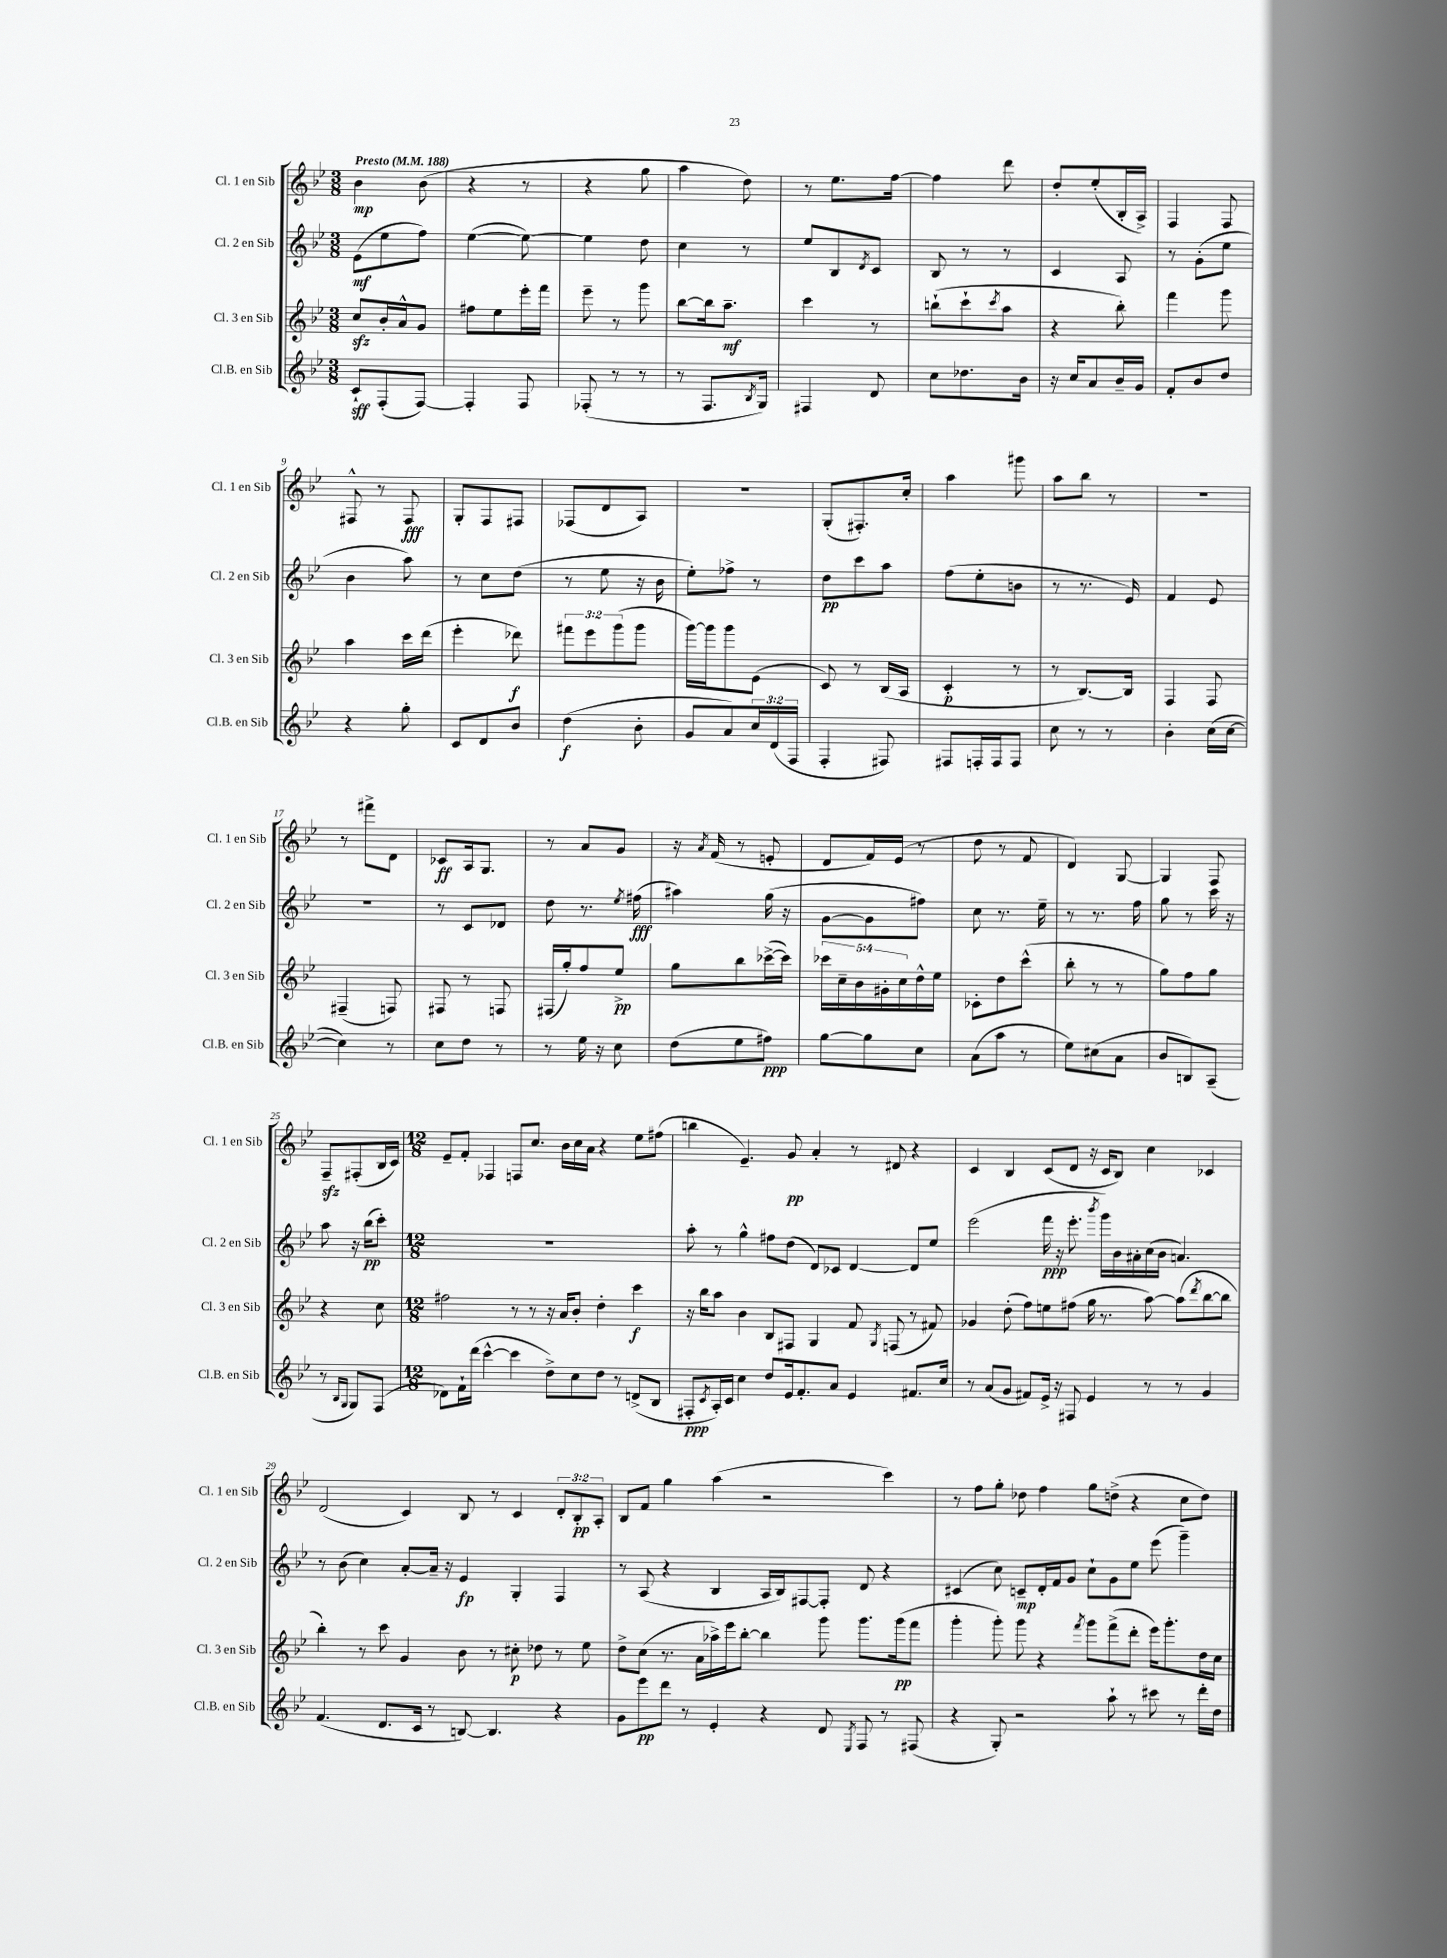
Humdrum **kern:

**kern	**dynam	**kern	**dynam	**kern	**dynam	**kern	**dynam
*part4	*part4	*part3	*part3	*part2	*part2	*part1	*part1
*staff4	*staff4	*staff3	*staff3	*staff2	*staff2	*staff1	*staff1
*I"Cl.B. en Sib	*	*I"Cl. 3 en Sib	*	*I"Cl. 2 en Sib	*	*I"Cl. 1 en Sib	*
*I'Cl.B. en Sib	*	*I'Cl. 3 en Sib	*	*I'Cl. 2 en Sib	*	*I'Cl. 1 en Sib	*
*clefG2	*	*clefG2	*	*clefG2	*	*clefG2	*
*k[b-e-]	*	*k[b-e-]	*	*k[b-e-]	*	*k[b-e-]	*
*M3/8	*	*M3/8	*	*M3/8	*	*M3/8	*
*MM188	*	*MM188	*	*MM188	*	*MM188	*
=1	=1	=1	=1	=1	=1	=1	=1
!	!	!	!	!	!	!LO:TX:a:B:t=Presto	!
8c`/L	sff	8cczz/L	.	(8e-\L	mf	4b-\	mp
(8F'/	.	16b-'/L	.	8ee-\	.	.	.
.	.	16a^^/J	.	.	.	.	.
[8F/J)	.	8g/J	.	8ff\J)	.	(8b-\	.
=2	=2	=2	=2	=2	=2	=2	=2
4F'/]	.	8ff#X\L	.	([4ee-\	.	4r	.
.	.	8ee-\	.	.	.	.	.
8F/	.	16eee-'\L	.	8ee-\_)	.	8r	.
.	.	16fff\JJ	.	.	.	.	.
=3	=3	=3	=3	=3	=3	=3	=3
(8F-X'/	.	8eee-~\	.	4ee-\]	.	4r	.
8r	.	8r	.	.	.	.	.
8r	.	8ggg\	.	8dd\	.	8gg\	.
=4	=4	=4	=4	=4	=4	=4	=4
8r	.	[8bb-\L	.	4cc\	.	4aa\	.
8.F/L	.	16bb-\k]	.	.	.	.	.
.	.	8.aa~\J	mf	.	.	.	.
.	.	.	.	8r	.	8dd\)	.
8qB-/	.	.	.	.	.	.	.
16G/Jk)	.	.	.	.	.	.	.
=5	=5	=5	=5	=5	=5	=5	=5
4F#X/	.	4ccc\	.	8ee-/L	.	8r	.
.	.	.	.	8B-/	.	8.ee-\L	.
.	.	.	.	8qd/	.	.	.
8d/	.	8r	.	8c/J	.	.	.
.	.	.	.	.	.	[16ff\Jk	.
=6	=6	=6	=6	=6	=6	=6	=6
8cc\L	.	(8bbn`\L	.	8B-/	.	4ff\]	.
8.dd-X\	.	8ccc`\	.	8r	.	.	.
.	.	8qccc/	.	.	.	.	.
.	.	8aa\J	.	8r	.	8ddd\	.
16b-\Jk	.	.	.	.	.	.	.
=7	=7	=7	=7	=7	=7	=7	=7
16r	.	4r	.	4c/	.	8dd'/L	.
16cc/KL	.	.	.	.	.	.	.
8a/	.	.	.	.	.	(8ee-'/	.
16b-~/L	.	8bb-'\)	.	8A/	.	16B-'/L	.
16g/JJ	.	.	.	.	.	16A^/JJ)	.
=8	=8	=8	=8	=8	=8	=8	=8
8f'/L	.	4fff\	.	8r	.	4F/	.
8b-/	.	.	.	(8g'\L	.	.	.
8dd/J	.	8ggg\	.	8ee-\J	.	8F/	.
!!LO:LB:g=z
=9	=9	=9	=9	=9	=9	=9	=9
4r	.	4aa\	.	4b-\	.	8F#X^^/	.
.	.	.	.	.	.	8r	.
8gg'\	.	16ccc\LL	.	8aa\)	.	8F#/	fff
.	.	(16ddd\JJ	.	.	.	.	.
=10	=10	=10	=10	=10	=10	=10	=10
8c/L	.	4eee-'\	.	8r	.	8G'/L	.
8d/	.	.	.	8cc\L	.	8F/	.
8b-/J	.	8ddd-X\)	f	(8dd\J	.	8F#X/J	.
=11	=11	=11	=11	=11	=11	=11	=11
(4dd\	f	12fff#X\L	.	8r	.	(8F-X/L	.
.	.	12eee-\	.	.	.	.	.
.	.	.	.	8ee-\	.	8d/	.
.	.	(12ggg\	.	.	.	.	.
8b-'\	.	8ggg\J	.	16r	.	8A/J)	.
.	.	.	.	16b-\	.	.	.
=12	=12	=12	=12	=12	=12	=12	=12
8g/L	.	[16ggg\LL)	.	8ee-'\L)	.	4.r	.
.	.	16ggg\J]	.	.	.	.	.
8a/)	.	8ggg\	.	8ff-X^\J	.	.	.
24cc/L	.	(8e-\J	.	8r	.	.	.
(24d/	.	.	.	.	.	.	.
24F/JJ	.	.	.	.	.	.	.
=13	=13	=13	=13	=13	=13	=13	=13
4F'/	.	8c/)	.	8dd\L	pp	(8G'/L	.
.	.	8r	.	8ccc\	.	8.F#X'/)	.
8F#X/)	.	(16B-/LL	.	8aa\J	.	.	.
.	.	16A/JJ	.	.	.	16cc'/Jk	.
=14	=14	=14	=14	=14	=14	=14	=14
8F#X/L	.	4c'/	p	(8ff\L	.	4aa\	.
16Fn'/L	.	.	.	8ee-'\	.	.	.
16F/J	.	.	.	.	.	.	.
8F/J	.	8r	.	8bn\J	.	8ggg#X\	.
=15	=15	=15	=15	=15	=15	=15	=15
8cc\	.	8r	.	8r	.	8aa\L	.
8r	.	[8.B-/L)	.	8.r	.	8bb-\J	.
8r	.	.	.	.	.	8r	.
.	.	16B-/Jk]	.	16e-/)	.	.	.
=16	=16	=16	=16	=16	=16	=16	=16
4b-'\	.	4F/	.	4f/	.	4.r	.
(16cc\LL	.	8F/	.	8e-/	.	.	.
[16cc\JJ	.	.	.	.	.	.	.
!!LO:LB:g=z
=17	=17	=17	=17	=17	=17	=17	=17
4cc\])	.	(4F#X~/	.	4.r	.	8r	.
.	.	.	.	.	.	8fff#X^\L	.
8r	.	8Fn/)	.	.	.	8d\J	.
=18	=18	=18	=18	=18	=18	=18	=18
8cc\L	.	8F#X/	.	8r	.	8c-X/L	ff
8dd\J	.	8r	.	8c/L	.	16A/k	.
.	.	.	.	.	.	8.G/J	.
8r	.	8Fn/	.	8d-X/J	.	.	.
=19	=19	=19	=19	=19	=19	=19	=19
8r	.	(16F#X/LL	.	8dd\	.	8r	.
.	.	16gg'/J)	.	.	.	.	.
16ee-\	.	8ff/	.	8.r	.	8a/L	.
16r	.	.	.	.	.	.	.
8cc\	.	8ee-^/J	pp	.	.	8g/J	.
.	.	.	.	8qee-/	.	.	.
.	.	.	.	(16ff#X\	fff	.	.
=20	=20	=20	=20	=20	=20	=20	=20
(8dd\L	.	8gg\L	.	4aa#X\)	.	16r	.
.	.	.	.	.	.	8qa/	.
.	.	.	.	.	.	(16f/	.
8ee-\	.	8bb-\	.	.	.	8r	.
8ff#X\J)	ppp	([16ccc-X^\L	.	(16gg\	.	8en'/	.
.	.	16ccc-\JJ])	.	16r	.	.	.
=21	=21	=21	=21	=21	=21	=21	=21
[8gg\L	.	20ccc-X\LL	.	[8g\L	.	8d/L	.
.	.	20cc~\	.	.	.	.	.
.	.	20b-\	.	.	.	.	.
8gg\]	.	.	.	8g\]	.	16f/L)	.
.	.	20g#X'\	.	.	.	.	.
.	.	.	.	.	.	(16e-/JJ	.
.	.	20cc\	.	.	.	.	.
8cc\J	.	16dd^^\	.	8ff#X\J)	.	8r	.
.	.	16ee-\JJ	.	.	.	.	.
=22	=22	=22	=22	=22	=22	=22	=22
(8a\L	.	8c-X'\L	.	8cc\	.	8dd\	.
8aa\J	.	8dd\	.	8.r	.	8r	.
8r	.	(8ccc^^\J	.	.	.	8f/	.
.	.	.	.	16ee-~\	.	.	.
=23	=23	=23	=23	=23	=23	=23	=23
8ee-\L)	.	8bb-'\	.	8r	.	4d/)	.
(8cc#X\	.	8r	.	8.r	.	.	.
8a\J	.	8r	.	.	.	[8G/	.
.	.	.	.	16ff\	.	.	.
=24	=24	=24	=24	=24	=24	=24	=24
8b-/L	.	8gg\L)	.	8gg\	.	4G/]	.
8Bn/)	.	8ff\	.	8r	.	.	.
(8A~/J	.	8gg\J	.	16ccc\	.	8F/	.
.	.	.	.	16r	.	.	.
!!LO:LB:g=z
=25	=25	=25	=25	=25	=25	=25	=25
8r	.	4r	.	8aa\	.	8Fzz~/L	.
16qqB-/LL	.	.	.	.	.	.	.
16qqG/JJ	.	.	.	.	.	.	.
8G/L)	.	.	.	16r	.	(8F#X'/	.
.	.	.	.	(16bb-\KL	pp	.	.
(8F/J	.	8cc\	.	8ccc'\J)	.	16B-/L	.
.	.	.	.	.	.	16c/JJ)	.
=26	=26	=26	=26	=26	=26	=26	=26
*M12/8	*	*M12/8	*	*M12/8	*	*M12/8	*
8d-X\L)	.	2ff#X\	.	1.r	.	8e-~/L	.
16f`\L	.	.	.	.	.	8f'/J	.
(16ddd\JJ	.	.	.	.	.	.	.
[4ccc^^\	.	.	.	.	.	4F-X/	.
4ccc\]	.	8r	.	.	.	8Fn/L	.
.	.	8r	.	.	.	8.cc/J	.
8dd^\L)	.	16r	.	.	.	.	.
.	.	16a/KL	.	.	.	16b-\LL	.
8cc\	.	8b-'/J	.	.	.	16cc\	.
.	.	.	.	.	.	16a\JJ	.
8dd\J	.	4dd'\	.	.	.	4r	.
8r	.	.	.	.	.	.	.
(8dn^/L	.	4ccc\	f	.	.	8ee-\L	.
8B-/J	.	.	.	.	.	(8ff#X\J	.
=27	=27	=27	=27	=27	=27	=27	=27
8F#X'/L	ppp	16r	.	8aa'\	.	4bbn\	.
.	.	16bb-\KL	.	.	.	.	.
8qc/	.	.	.	.	.	.	.
16A'/L)	.	8aa\J	.	8r	.	.	.
16c/JJ	.	.	.	.	.	.	.
4cc\	.	4b-\	.	4gg^^\	.	4.e-~/)	.
8dd/L	.	8B-/L	.	8ff#X\L	.	.	.
16e-/k	.	8F#X/J	.	(8dd\J	.	8g/	pp
8.f'/	.	.	.	.	.	.	.
.	.	4G/	.	8d/L)	.	4a'/	.
8a/J	.	.	.	8c-X/J	.	.	.
4e-/	.	8f/	.	[4d/	.	8r	.
.	.	8qG/	.	.	.	.	.
.	.	(8Fn/	.	.	.	8d#X/	.
8.f#X/L	.	8r	.	8d/L]	.	4r	.
.	.	8f#X/)	.	8ee-/J	.	.	.
16cc/Jk	.	.	.	.	.	.	.
=28	=28	=28	=28	=28	=28	=28	=28
8r	.	4g-X/	.	(2eee-\	.	4c/	.
(8a/L	.	.	.	.	.	.	.
8g/J	.	(8dd'\	.	.	.	4B-/	.
8f#X/L)	.	8ff\L)	.	.	.	.	.
16e-^/Jk	.	8een\	.	16fff\	ppp	(8c/L	.
16r	.	.	.	16r	.	.	.
8F#X/	.	(8ff#X\J	.	8.eee-'\	.	8d/J	.
4e-/	.	16gg\	.	.	.	16r	.
.	.	.	.	8qbbb-/	.	.	.
.	.	8.r	.	16ggg\LL)	.	16c/KL	.
.	.	.	.	16b-\	.	8B-/J)	.
.	.	.	.	16a#X'\	.	.	.
8r	.	[8aa\)	.	(16cc\	.	4cc\	.
.	.	.	.	16b-\JJ	.	.	.
8r	.	(8aa\L]	.	4.an/)	.	.	.
.	.	8qddd/	.	.	.	.	.
4g/	.	[8bb-\	.	.	.	4c-X/	.
.	.	8bb-\J]	.	.	.	.	.
!!LO:LB:g=z
=29	=29	=29	=29	=29	=29	=29	=29
(4.f/	.	4bb-'\)	.	8r	.	(2d/	.
.	.	.	.	(8b-\	.	.	.
.	.	8r	.	4cc\)	.	.	.
8.d/L	.	8ccc\	.	.	.	.	.
.	.	4g/	.	[8a'/L	.	4c/)	.
16c/Jk	.	.	.	.	.	.	.
8r	.	.	.	16a~/Jk]	.	.	.
.	.	.	.	16r	.	.	.
[8Bn/)	.	8b-\	.	4e-/	fp	8B-/	.
4.B/]	.	8r	.	.	.	8r	.
.	.	8cc#X'\	p	4G'/	.	4c/	.
.	.	8dd-X\	.	.	.	.	.
4r	.	8r	.	4F/	.	12d'/L	.
.	.	.	.	.	.	12B-'/	pp
.	.	8ee-\	.	.	.	.	.
.	.	.	.	.	.	12A'/J	.
=30	=30	=30	=30	=30	=30	=30	=30
8g\L	.	8dd^\L	.	8r	.	8B-/L	.
8eee-\	pp	(8cc\J	.	(8A/	.	8f/J	.
8ddd\J	.	8.r	.	4r	.	4gg\	.
8r	.	.	.	.	.	.	.
.	.	16a\LL	.	.	.	.	.
4e-'/	.	16aa-X^\)	.	4B-/	.	(4aa\	.
.	.	16eee-\J	.	.	.	.	.
.	.	[8bb-'\J	.	.	.	.	.
4r	.	4bb-\]	.	16A/LL	.	2r	.
.	.	.	.	16B-/J)	.	.	.
.	.	.	.	[8F#X/	.	.	.
8d/	.	8ggg\	.	8F#'/J]	.	.	.
8qE-/	.	.	.	.	.	.	.
8F/	.	8.ggg\L	.	8d/	.	.	.
8r	.	.	.	4r	.	4ccc\)	.
.	.	(16ggg\k	pp	.	.	.	.
(8F#X/	.	8fff\J	.	.	.	.	.
=31	=31	=31	=31	=31	=31	=31	=31
4r	.	4ggg'\	.	(4c#X/	.	8r	.
.	.	.	.	.	.	8ff\L	.
8G'/)	.	8ggg'\)	.	8cc\)	.	8gg'\J	.
2r	.	8ggg\	.	8cn~/L	mp	8dd-X\	.
.	.	4r	.	16d'/L	.	4ff\	.
.	.	.	.	16f/J	.	.	.
.	.	.	.	8g/J	.	.	.
.	.	8qfff/	.	.	.	.	.
.	.	8ggg\L	.	8cc`\L	.	8gg\L	.
8aa`\	.	(8fff^\	.	8g\	.	(8ddn^\J	.
8r	.	8ddd'\J	.	8ee-\J	.	4r	.
8ccc#X\	.	16eee-\KL)	.	(8eee-\	.	.	.
.	.	8.ggg'\	.	.	.	.	.
8r	.	.	.	4ggg~\)	.	8cc\L	.
16ddd'\LL	.	16dd\L	.	.	.	8dd\J)	.
16dd\JJ	.	16cc\JJ	.	.	.	.	.
==	==	==	==	==	==	==	==
*-	*-	*-	*-	*-	*-	*-	*-
